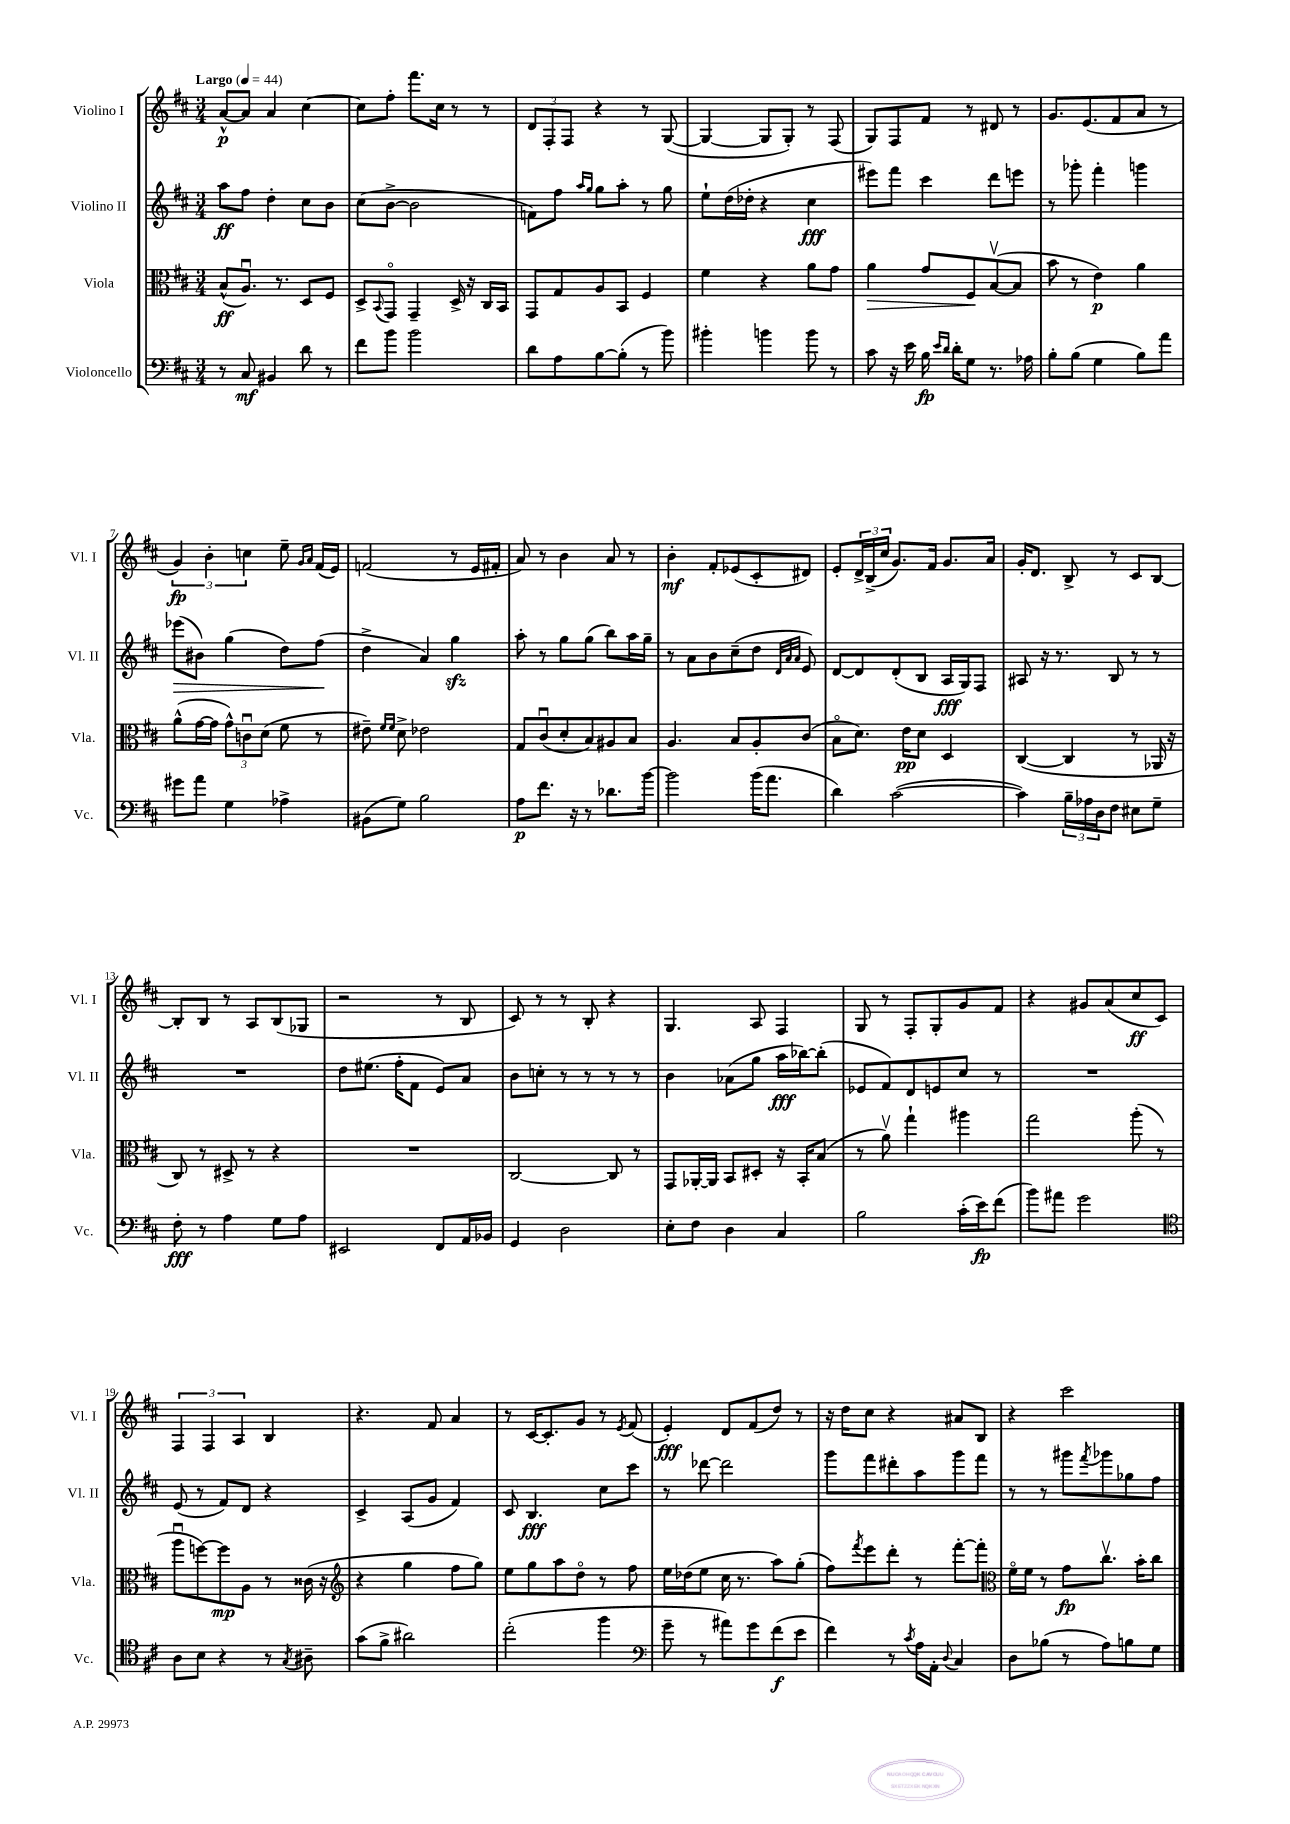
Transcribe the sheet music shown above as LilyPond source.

<<
\new StaffGroup <<
\new Staff = "s0" \with { instrumentName = "Violino I" shortInstrumentName = "Vl. I" } {
    \clef treble \key d \major \numericTimeSignature \time 3/4 \tempo "Largo" 4 = 44
    a'8~-^\p a'8 a'4 cis''4~ |
    cis''8 fis''8-. fis'''8. cis''16 r8 r8 |
    \tuplet 3/2 { d'8 fis8-. fis8 } r4 r8 g8~( |
    g4~ g8 g8-.) r8 fis8( |
    g8) fis8 fis'8 r8 dis'8 r8 |
    g'8. e'8.( fis'8 a'8 r8 |
    \tuplet 3/2 { g'4\fp) b'4-. c''4 } e''8-- \grace { g'16 a'16 } fis'16( e'16) |
    f'2( r8 e'16 fis'16-. |
    a'8) r8 b'4 a'8 r8 |
    b'4-.\mf fis'8-. ees'8( cis'8-. dis'8) |
    e'8-. \tuplet 3/2 { d'16-> b16->( cis''16 } g'8.) fis'16 g'8. a'16 |
    g'16-. d'8. b8-> r8 cis'8 b8~ |
    b8-. b8 r8 a8 b8( ges8 |
    r2 r8 b8 |
    cis'8) r8 r8 b8-. r4 |
    g4. a8 fis4 |
    g8 r8 fis8-. g8-. g'8 fis'8 |
    r4 gis'8 a'8( cis''8\ff cis'8) |
    \tuplet 3/2 { fis4 fis4 a4 } b4 |
    r4. fis'8 a'4 |
    r8 cis'16~ cis'8.-. g'8 r8 \acciaccatura { e'8 } fis'8( |
    e'4-.\fff) d'8 fis'8( d''8) r8 |
    r16 d''16 cis''8 r4 ais'8 b8 |
    r4 cis'''2 \bar "|." |
}
\new Staff = "s1" \with { instrumentName = "Violino II" shortInstrumentName = "Vl. II" } {
    \clef treble \key d \major \numericTimeSignature \time 3/4
    a''8\ff fis''8 d''4-. cis''8 b'8 |
    cis''8( b'8~-> b'2 |
    f'8) fis''8 \grace { a''16 g''16 } g''8 a''8-. r8 g''8 |
    e''8-! d''16( des''16-. r4 cis''4\fff |
    eis'''8) fis'''8 cis'''4 d'''8 e'''8 |
    r8 ges'''8-. fis'''4-. g'''4 |
    ees'''8\>( bis'8) g''4( d''8) fis''8\!( |
    d''4-> a'4) g''4\sfz |
    a''8-. r8 g''8 g''8( b''8) a''16 g''16-- |
    r8 a'8 b'8 cis''8--( d''8 \grace { d'32 a'32 a'32 } e'8) |
    d'8~ d'8 d'8-.( b8 a16\fff g16) fis8 |
    ais8 r16 r8. b8 r8 r8 |
    R2. |
    d''8 eis''8.( fis''16-. fis'8 e'8) a'8 |
    b'8 c''8-. r8 r8 r8 r8 |
    b'4 aes'8( g''8 a''16\fff bes''16~) bes''8-.( |
    ees'8 fis'8) d'8 e'8 cis''8 r8 |
    R2. |
    e'8( r8 fis'8) d'8 r4 |
    cis'4-> a8( g'8 fis'4) |
    cis'8 b4.\fff cis''8 cis'''8 |
    r8 des'''8~ des'''2 |
    g'''8 fis'''8 dis'''8-. a''8 g'''8 fis'''8 |
    r8 r8 gis'''8 \acciaccatura { fis'''8 } ges'''8 ges''8 fis''8 \bar "|." |
}
\new Staff = "s2" \with { instrumentName = "Viola" shortInstrumentName = "Vla." } {
    \clef alto \key d \major \numericTimeSignature \time 3/4
    b8-^\ff( a8.\downbow) r8. d8 fis8 |
    d8-> \appoggiatura { b,8 } g,8\flageolet g,4-- d16-> r16 cis16 b,16 |
    g,8 g8 a8 b,8 fis4 |
    fis'4 r4 a'8 g'8 |
    a'4\> g'8 fis8\! b8~\upbow( b8 |
    b'8 r8 e'4\p) a'4 |
    a'8-^( g'16~ g'16 \tuplet 3/2 { g'8-^) c'8\downbow d'8( } fis'8 r8 |
    eis'8--) \grace { fis'16 fis'16 } d'8-> ees'2 |
    g8 cis'8\downbow( d'8-. b8) ais8 b8 |
    a4. b8 a8-. cis'8( |
    b8\flageolet d'8.) e'16\pp d'8 d4 |
    cis4~( cis4 r8 aes,16 r16 |
    cis8) r8 dis8-> r8 r4 |
    R2. |
    cis2~ cis8 r8 |
    g,8 aes,16~-. aes,16 b,8 dis8-. r16 b,16-. b8( |
    r8 a'8\upbow) g''4-! ais''4 |
    g''2 a''8-.( r8 |
    a''8\downbow f''8~) f''8\mp a8 r8 cisis'16( r16 |
    \clef treble r4 g''4 fis''8 g''8) |
    e''8 g''8 a''8 d''8\flageolet r8 fis''8 |
    e''16 des''16( e''8 cis''16 r8. a''8) g''8-.( |
    fis''8) \acciaccatura { fis'''8 } e'''8 d'''8-. r8 fis'''8~-. fis'''8-. |
    \clef alto fis'16\flageolet fis'16 r8 g'8\fp cis''8.\upbow b'16-. cis''8 \bar "|." |
}
\new Staff = "s3" \with { instrumentName = "Violoncello" shortInstrumentName = "Vc." } {
    \clef bass \key d \major \numericTimeSignature \time 3/4
    r8 cis8\mf bis,4 d'8 r8 |
    fis'8 b'8 b'2 |
    d'8 a8 b8~ b8-.( r8 b'8) |
    bis'4-. b'4 b'8 r8 |
    cis'8 r16 e'16 b16\fp \grace { e'16 d'16 } d'16-. g8 r8. aes16 |
    b8-. b8( g4 b8) a'8 |
    gis'8 a'8 g4 aes4-> |
    bis,8( g8) b2 |
    a8\p fis'8. r16 r8 des'8. b'16~ |
    b'2 b'16( a'8. |
    d'4) cis'2~( |
    cis'4) \tuplet 3/2 { b16-- aes16 d16 } fis8 eis8 g8-- |
    fis8-.\fff r8 a4 g8 a8 |
    eis,2 fis,8 a,16 bes,16 |
    g,4 d2 |
    e8-. fis8 d4 cis4 |
    b2 cis'16-.( e'16\fp) fis'8( |
    b'8) ais'8 g'2 |
    \clef tenor a8 b8 r4 r8 \acciaccatura { g8 } ais8-- |
    g'8( fis'8-> ais'2) |
    cis''2-.( fis''4 |
    \clef bass g'8-- r8 ais'8) g'8 fis'8\f( e'8 |
    fis'4) r8 \acciaccatura { cis'8 } a16 a,16-. \appoggiatura { d8 } cis4 |
    d8 bes8( r8 a8) b8 g8 \bar "|." |
}
>>
>>
